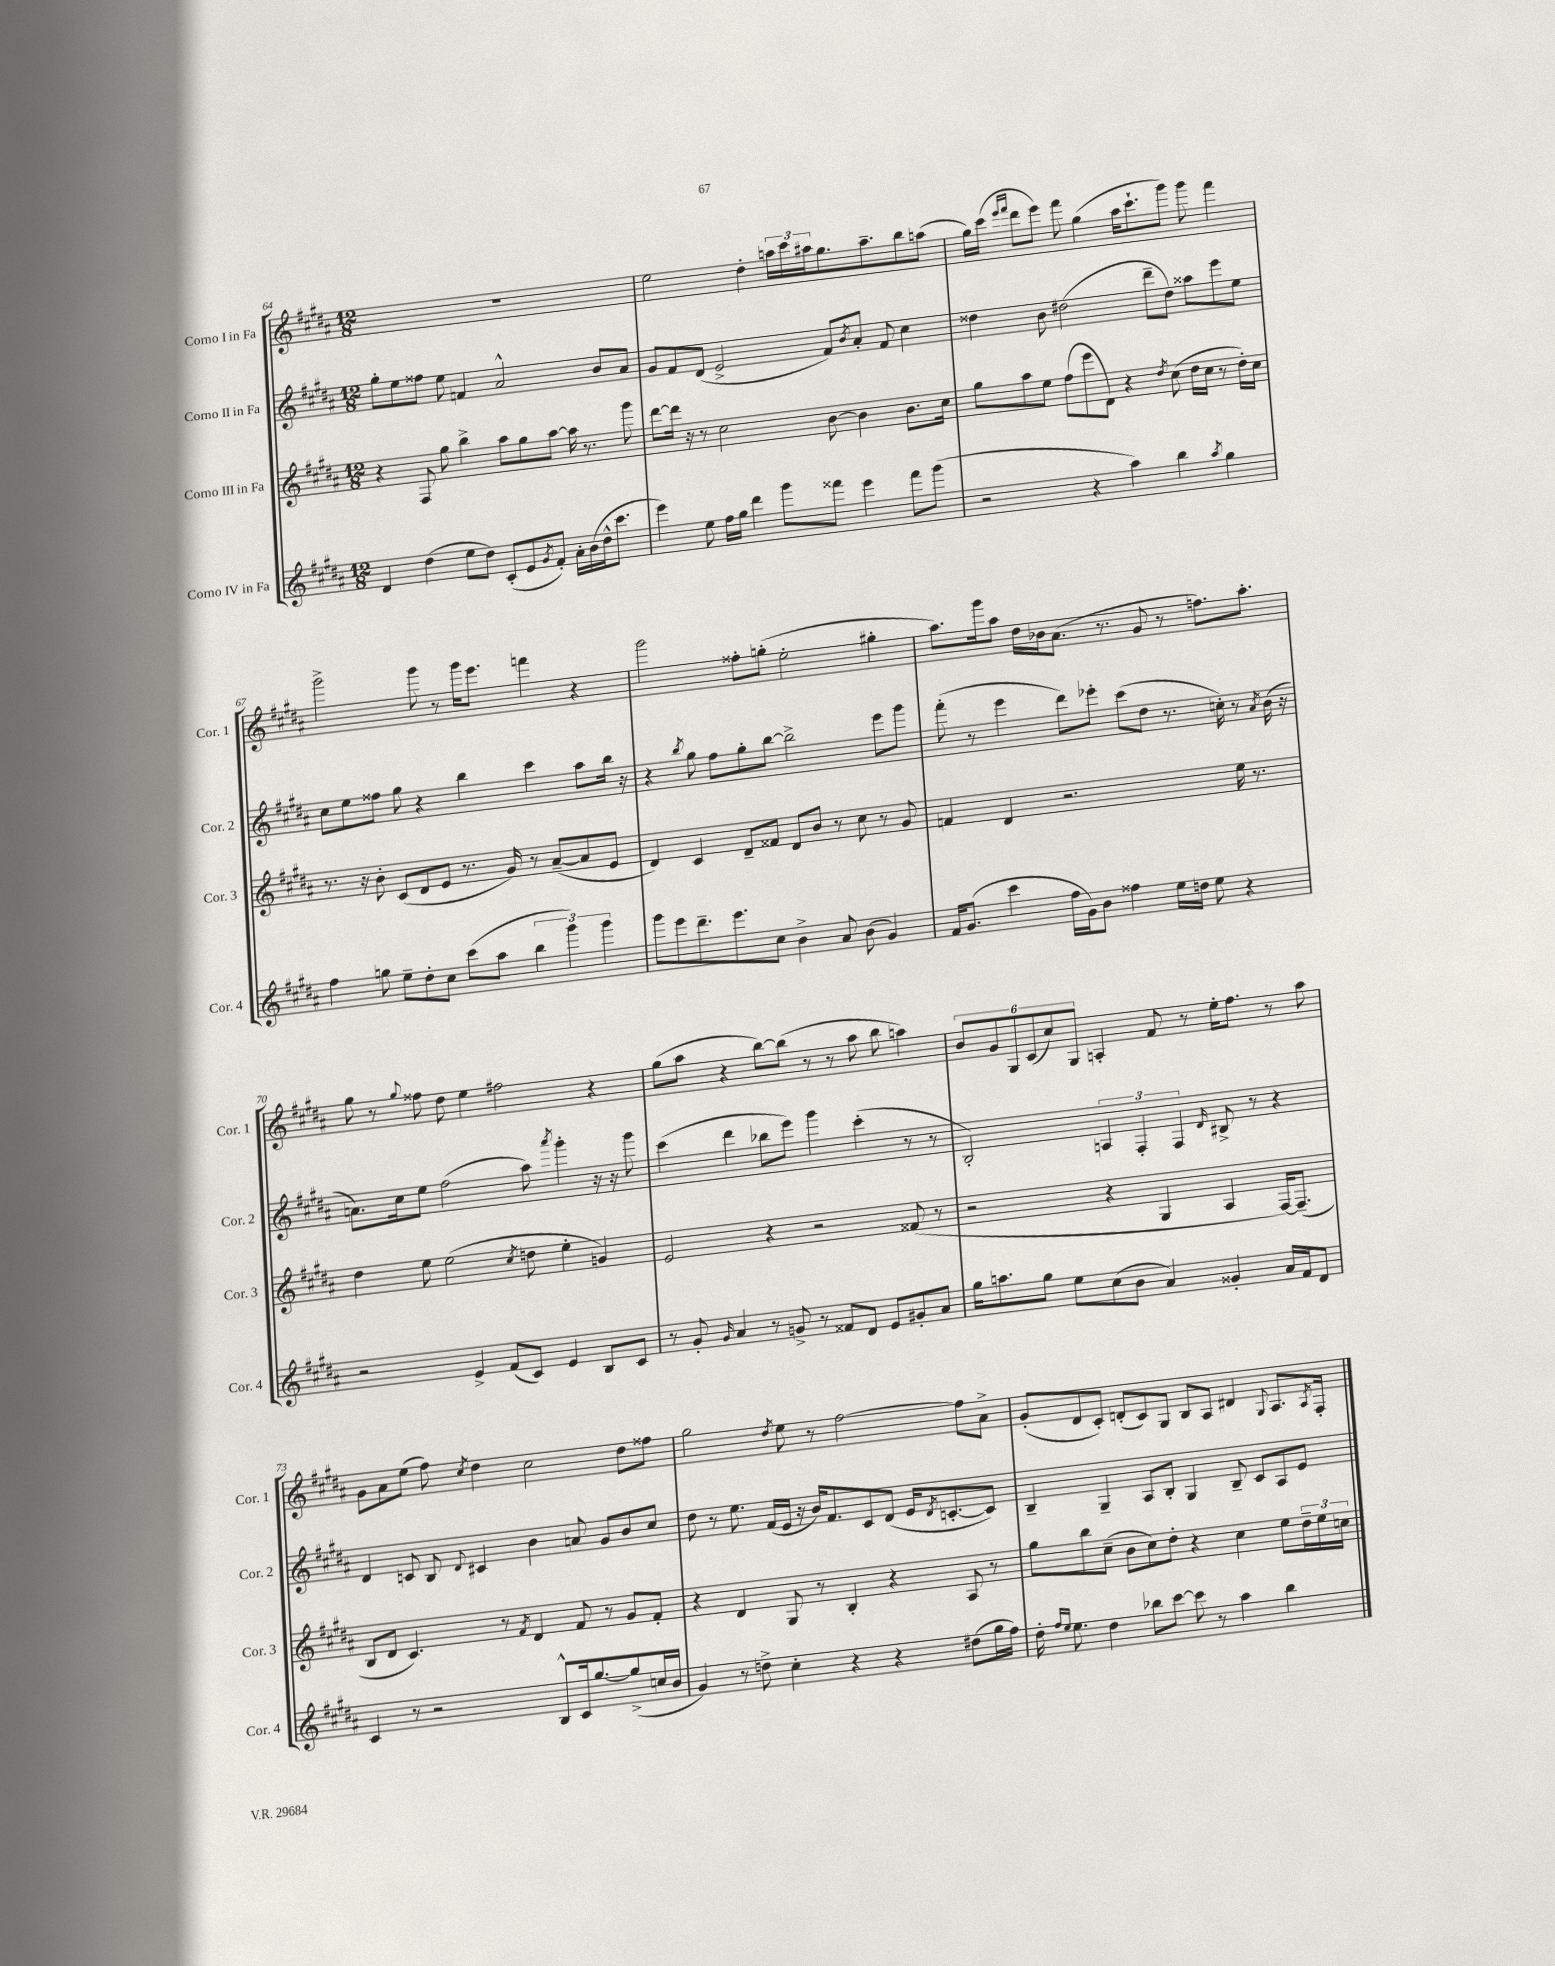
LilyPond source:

<<
\new StaffGroup <<
\new Staff = "s0" \with { instrumentName = "Corno I in Fa" shortInstrumentName = "Cor. 1" } {
    \clef treble \key b \major \numericTimeSignature \time 12/8
    R1. |
    e''2 dis''4-. \tuplet 3/2 { a''16 cis'''16 ais''16 } gis''8. ais''8.-- b''8 a''8( |
    gis''16) cis'''16( \grace { e'''16 fis'''16 } dis'''8 e'''8) fis'''8 gis''4( ais''16 cis'''8.-! gis'''8) gis'''8 fis'''4 |
    gis'''2-> gis'''8 r8 gis'''16 e'''8. f'''4 r4 |
    gis'''2 fisis''8-. g''8-.( e''2-. gis''4-. |
    ais''8.) gis'''16 ais''8 dis''16 bes'16 ais'8.( r8. gis'8 r8 f''8.) ais''8.-. |
    gis''8 r8 \appoggiatura { gis''8 } fisis''8 dis''8 e''4 fis''2 r4 |
    gis''8( ais''8 r4 b''8~) b''8( r8 r8 ais''8 b''8 a''4) |
    \tuplet 6/4 { b'8 gis'8 gis8 cis'8( cis''8) gis8 } a4-. fis'8 r8 e''16-. fis''8. r8 ais''8 |
    gis'8 ais'8 e''8( fis''8) \acciaccatura { cis''8 } dis''4 cis''2 dis''8 fisis''8 |
    gis''2 \acciaccatura { dis''8 } e''8 r8 fis''2~ fis''8 ais'8-> |
    gis'8-.( dis'8 cis'8-.) d'8-.( cis'8) gis8 b8 ais8 dis'4 \appoggiatura { gis8 } ais8. \acciaccatura { ais8 } fis16-. \bar "|." |
}
\new Staff = "s1" \with { instrumentName = "Corno II in Fa" shortInstrumentName = "Cor. 2" } {
    \clef treble \key b \major \numericTimeSignature \time 12/8
    gis''8-. e''8 fisis''8 e''8 f'4 ais'2-^ b'8 ais'8 |
    gis'8 fis'8 dis'8( e'2-> fis'8) \acciaccatura { b'8 } ais'8-. fis'8 cis''4 |
    disis''4 b'8 dis''2( dis'''8-- dis''8) aisis''8 e'''8 e''8 |
    cis''8 e''8 fisis''8 gis''8 r4 b''4 cis'''4 ais''8 b''16 r16 |
    r4 \acciaccatura { b''8 } gis''8 fis''8 gis''8-. b''8~ b''2-> e'''8 gis'''8 |
    fis'''8-.( r8 e'''4 dis'''8) ees'''8-. cis'''8( dis''8 r8. c''16-.) r8 \acciaccatura { ais'8 } b'16( r16 |
    a'8.) cis''16 e''8 fis''2( ais''8) \acciaccatura { ais'''8 } gis'''4-. r16 r16 gis'''8 |
    cis'''4( dis'''4 bes''8 e'''8) gis'''4 cis'''4-.( r8 r8 |
    b2-.) \tuplet 3/2 { a4 fis4-. fis4 } \grace { dis'16 } bis8-> r8 r4 |
    dis'4 c'8 b8 \appoggiatura { dis'8 } cis'4 b'4 a'8 gis'8 b'8 cis''8 |
    dis''8 r8 e''8. fis'16( e'16 r16 b'16) fis'8. cis'8 dis'8( e'16 \acciaccatura { dis'8 } c'8.~-. c'8) |
    b4-- gis4-- ais8 b8-. gis4 b8-- cis'8 ais8 e'8 \bar "|." |
}
\new Staff = "s2" \with { instrumentName = "Corno III in Fa" shortInstrumentName = "Cor. 3" } {
    \clef treble \key b \major \numericTimeSignature \time 12/8
    r4 fis8 gis''8 b''4-> ais''8 gis''8 ais''8~ ais''16 r8. gis'''8 |
    dis'''8~ dis'''16 r16 r8 cis''2 b'8~ b'4 b'8. cis''16 |
    gis''8 ais''8 e''8 fis''8( e'''8 dis'8) r4 \acciaccatura { dis''8 } cis''8( dis''16 cis''16 r8 dis''16-.) cis''16 |
    r8. r16 b'8-. cis'8( dis'8 e'8 r8. gis'16) r8 ais'8~--( ais'8 e'8 |
    dis'4) cis'4 dis'8-- fisis'8 dis'8 b'8 r8 cis''8 r8 gis'8 |
    f'4 dis'4 r2. e''16 r8. |
    dis''4 e''8 e''2( \acciaccatura { cis''8 } d''8 e''4-. g'4) |
    e'2 r4 r2 fisis'8( r8 |
    r2 r4 gis4 ais4 fis16~) fis8.--( |
    b8 dis'8 cis'4.) r8 \acciaccatura { fis'8 } dis'4 fis'8 r8 gis'8 fis'8-. |
    r4 dis'4 gis8 r8 b4-. r4 ais8 r8 |
    gis''8 b''8 cis''8--( b'8 cis''8) dis''8-. r4 cis''4 e''8 \tuplet 3/2 { dis''16-- e''16 c''16 } \bar "|." |
}
\new Staff = "s3" \with { instrumentName = "Corno IV in Fa" shortInstrumentName = "Cor. 4" } {
    \clef treble \key b \major \numericTimeSignature \time 12/8
    dis'4 dis''4( e''8 dis''8) cis'8-.( e'8 \acciaccatura { gis'8 } fis'8-.) ais'16-. b'16( dis''16-^ cis'''8. |
    e'''4) e''8 fis''16 gis''16 dis'''4 gis'''8 fisis'''8 e'''4 fisis'''8 gis'''8( |
    r2 r4 ais''4) b''4 \acciaccatura { ais''8 } gis''4 |
    fis''4 g''8 e''8-- dis''8-. cis''8 cis'''8( ais''8 \tuplet 3/2 { b''4 gis'''4) gis'''4 } |
    gis'''8 e'''8 dis'''8.-- e'''8. cis''8 b'4-> ais'8 b'8( gis'4) |
    fis'16 gis'8.( cis'''4 fis''16 gis'16) b'8 fisis''4 e''16 d''16 e''8 r4 |
    r2 e'4-> fis'8( cis'8) e'4 b8 cis'8 |
    r8 gis'8-. \grace { gis'16 } ais'4 r8 g'8-> r8 fisis'8 dis'8 e'8 gis'8-. ais'8 |
    gis''16 a''8. gis''8 e''8 cis''8( b'8 ais'4) gisis'4-. ais'16 fis'16 dis'8 |
    cis'4 r8 r2 b8-^ cis'16 gis''8.~ gis''8->( c''16 b'16 |
    gis'4) r8 d''8-> cis''4-. r4 r4 dis''8( gis''16 fis''16) |
    dis''16-. \grace { fis''16 e''16 } e''8. dis''4 bes''8 cis'''8~ cis'''8 r8 ais''4 bes''4 \bar "|." |
}
>>
>>
\layout { \context { \Score currentBarNumber = #64 } }
